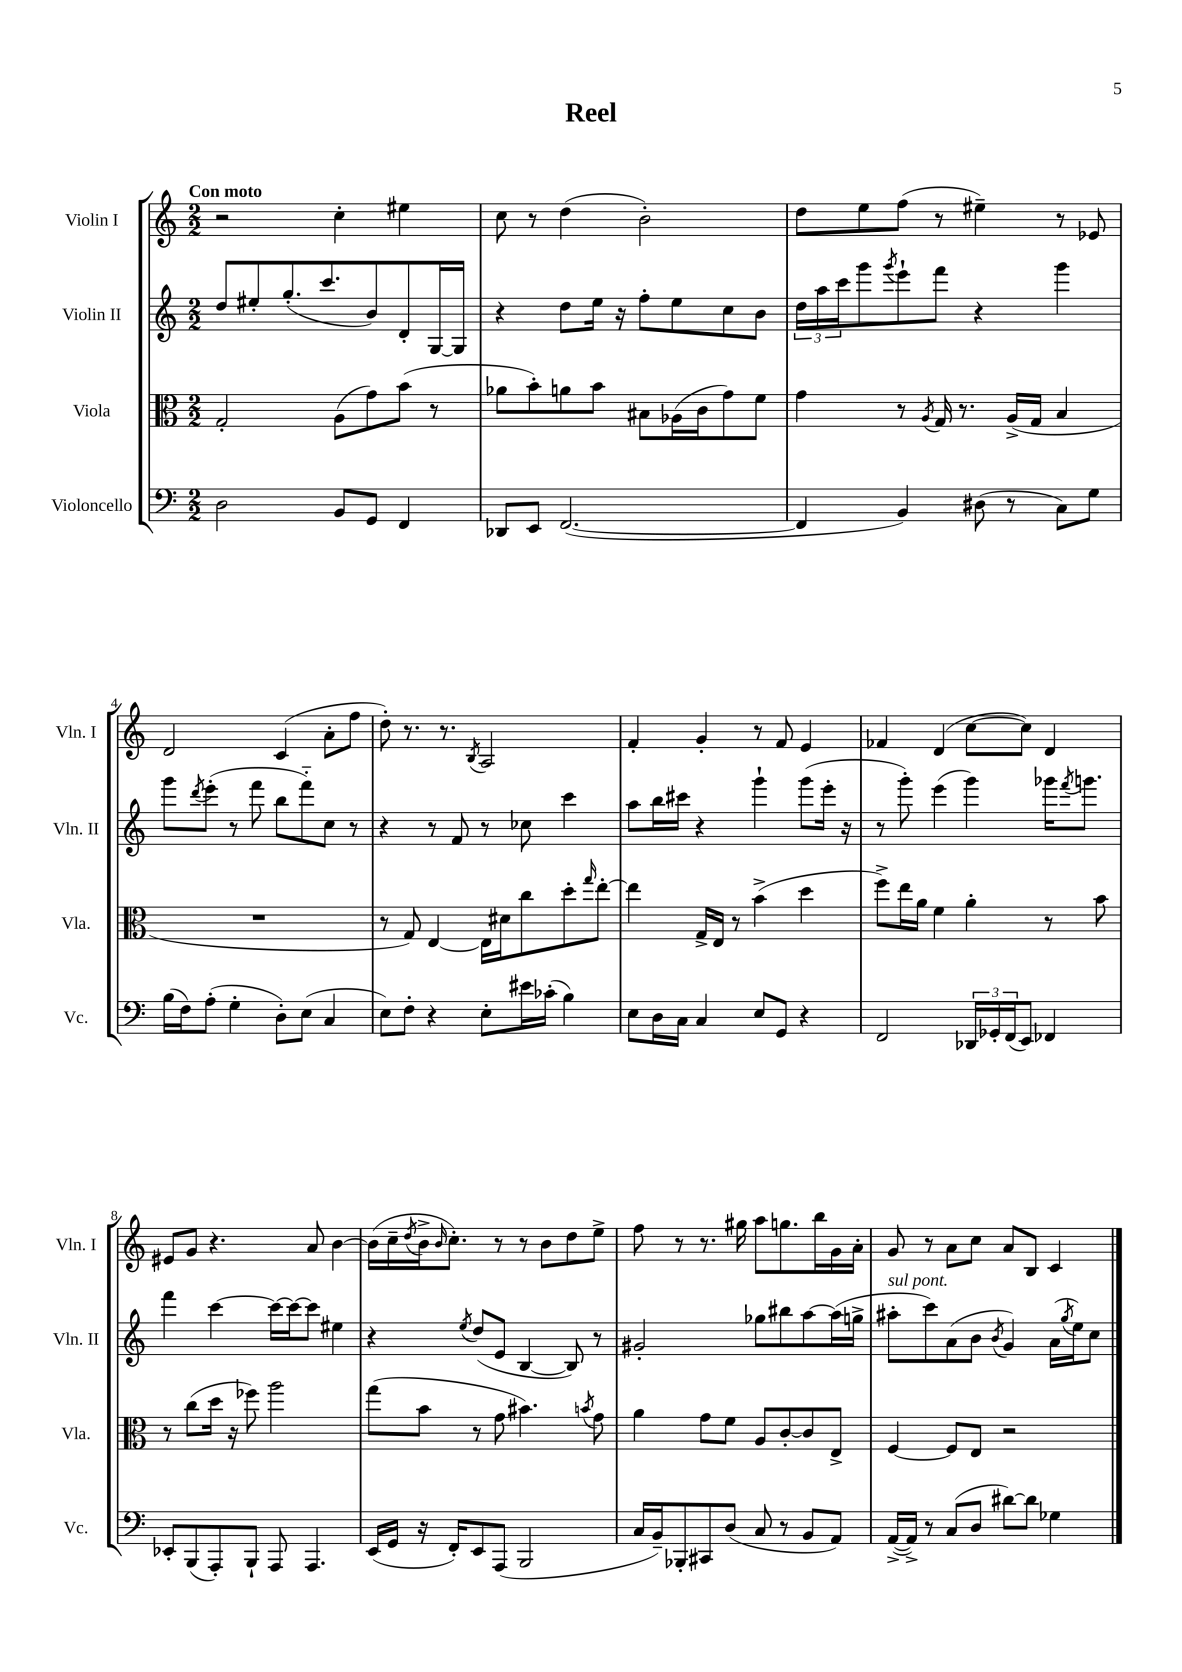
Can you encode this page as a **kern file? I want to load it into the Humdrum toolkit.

**kern	**kern	**kern	**kern
*staff4	*staff3	*staff2	*staff1
*clefF4	*clefC3	*clefG2	*clefG2
*k[]	*k[]	*k[]	*k[]
*M2/2	*M2/2	*M2/2	*M2/2
2D\	2G'/	8dd/L	2r
.	.	8ee#'/	.
.	.	(8.gg'/	.
.	.	8.ccc/	.
8BB/L	(8A\L	.	4cc'\
8GG/J	8g\)	8b/)	.
4FF/	(8b\J	8d'/	4ee#\
.	8r	[16G/L	.
.	.	16G/]JJ	.
=	=	=	=
8DD-/L	8a-\L	4r	8cc\
8EE/J	8b'\)	.	8r
([2.FF/	8a\	8dd\L	(4dd\
.	8b\J	16ee\Jk	.
.	.	16r	.
.	8B#\L	8ff'\L	2b'\)
.	(16A-\L	8ee\	.
.	16c\J	.	.
.	8g\)	8cc\	.
.	8f\J	8b\J	.
=	=	=	=
4FF/]	4g\	24dd\LL	8dd\L
.	.	24aa\	.
.	.	24ccc\J	.
.	.	8ggg\	8ee\
.	.	8qggg/	.
4BB/)	8r	8eee`\	(8ff\J
.	8qA/	.	.
.	16G/	8fff\J	8r
.	8.r	.	.
(8D#\	.	4r	4ee#~\)
8r	(16A^/LL	.	.
.	16G/JJ	.	.
8C\L)	4B/	4ggg\	8r
8G\J	.	.	8e-/
=	=	=	=
(16B\LL	1r	8ggg\L	2d/
16F\J)	.	.	.
.	.	8qddd/	.
(8A'\J	.	(8eee'\J	.
4G'\	.	8r	.
.	.	8fff\	.
8D'\L)	.	8bb\L	(4c/
(8E\J	.	8fff'~\)	.
4C/	.	8cc\J	8a'\L
.	.	8r	8ff\J
=	=	=	=
8E\L)	8r	4r	8dd'\)
8F'\J	8G/)	.	8.r
4r	[4E/	8r	.
.	.	.	8.r
.	.	8f/	.
.	.	.	8qB/
8E'\L	16E\]LL	8r	2A/
.	16d#\J	.	.
16e#\L	8cc\	8cc-\	.
(16c-'\JJ	.	.	.
4B\)	8dd'\	4ccc\	.
.	16qqgg/	.	.
.	[8ee'\J	.	.
=	=	=	=
8E\L	4ee\]	8aa\L	4f'/
16D\L	.	16bb\L	.
16C\JJ	.	16ccc#\JJ	.
4C/	16G^/LL	4r	4g'/
.	16E/JJ	.	.
.	8r	.	.
8E/L	(4b^\	4ggg`\	8r
8GG/J	.	.	8f/
4r	4dd\	(8ggg\L	4e/
.	.	16eee'\Jk	.
.	.	16r	.
=	=	=	=
2FF/	8ff^\L)	8r	4f-/
.	16ee\L	8ggg'\)	.
.	16a\JJ	.	.
.	4f\	(4eee\	(4d/
24DD-/LL	4a'\	4ggg\)	[8cc\L
24GG-'/	.	.	.
(24FF/J	.	.	.
8EE/J)	.	.	8cc\]J)
4FF-/	8r	16ggg-\LK	4d/
.	.	8qfff/	.
.	.	8.ggg\J	.
.	8b\	.	.
=	=	=	=
8EE-'/L	8r	4fff\	8e#/L
(8BBB/	(8cc\L	.	8g/J
8AAA'/)	16dd\Jk	[4ccc\	4.r
.	16r	.	.
8BBB`/J	8ff-\)	.	.
8AAA/	2aa\	16ccc\_LL	.
.	.	16ccc\_J	.
4.AAA/	.	8ccc\]J	8a/
.	.	4ee#\	[4b\
=	=	=	=
(16EE/LL	(8gg\L	4r	(16b\]LL
16GG/JJ	.	.	16cc~\
.	.	.	8qdd/
16r	8b\J	.	16b^\J
.	.	.	16qqb/
16FF'/LK)	.	.	8.cc'\J)
.	.	8qee/	.
8EE/	8r	(8dd/L	.
(8AAA/J	8g\	8e/J	8r
2BBB/	4.b#\)	[4B/	8r
.	.	.	8b\L
.	.	8B/])	8dd\
.	8qb/	.	.
.	8g\	8r	8ee^\J
=	=	=	=
16C/LL	4a\	2g#'/	8ff\
16BB~/J)	.	.	.
8BBB-'/	.	.	8r
8CC#/	8g\L	.	8.r
(8D/J	8f\J	.	.
.	.	.	16gg#\
8C/	8A/L	8gg-\L	8aa\L
8r	[8c'/	8bb#\	8.gg\
8BB/L	8c/]	[8aa\	.
.	.	.	16bb\L
8AA/J)	8E^/J	(16aa\]L	16g\
.	.	16gg^\JJ	16a'\JJ
=	=	=	=
([16AA^/LL	[4F/	8aa#'\L	8g/
16AA^/]JJ)	.	.	.
8r	.	8ccc\)	8r
(8C/L	8F/]L	(8a\	8a\L
8D/J	8E/J	8b\J	8cc\J
.	.	8qb/	.
[8d#\L)	2r	4g/)	8a/L
8d#\]J	.	.	8B/J
4G-\	.	(16a\LL	4c/
.	.	8qgg/	.
.	.	16ee\J)	.
.	.	8cc\J	.
==	==	==	==
*-	*-	*-	*-
